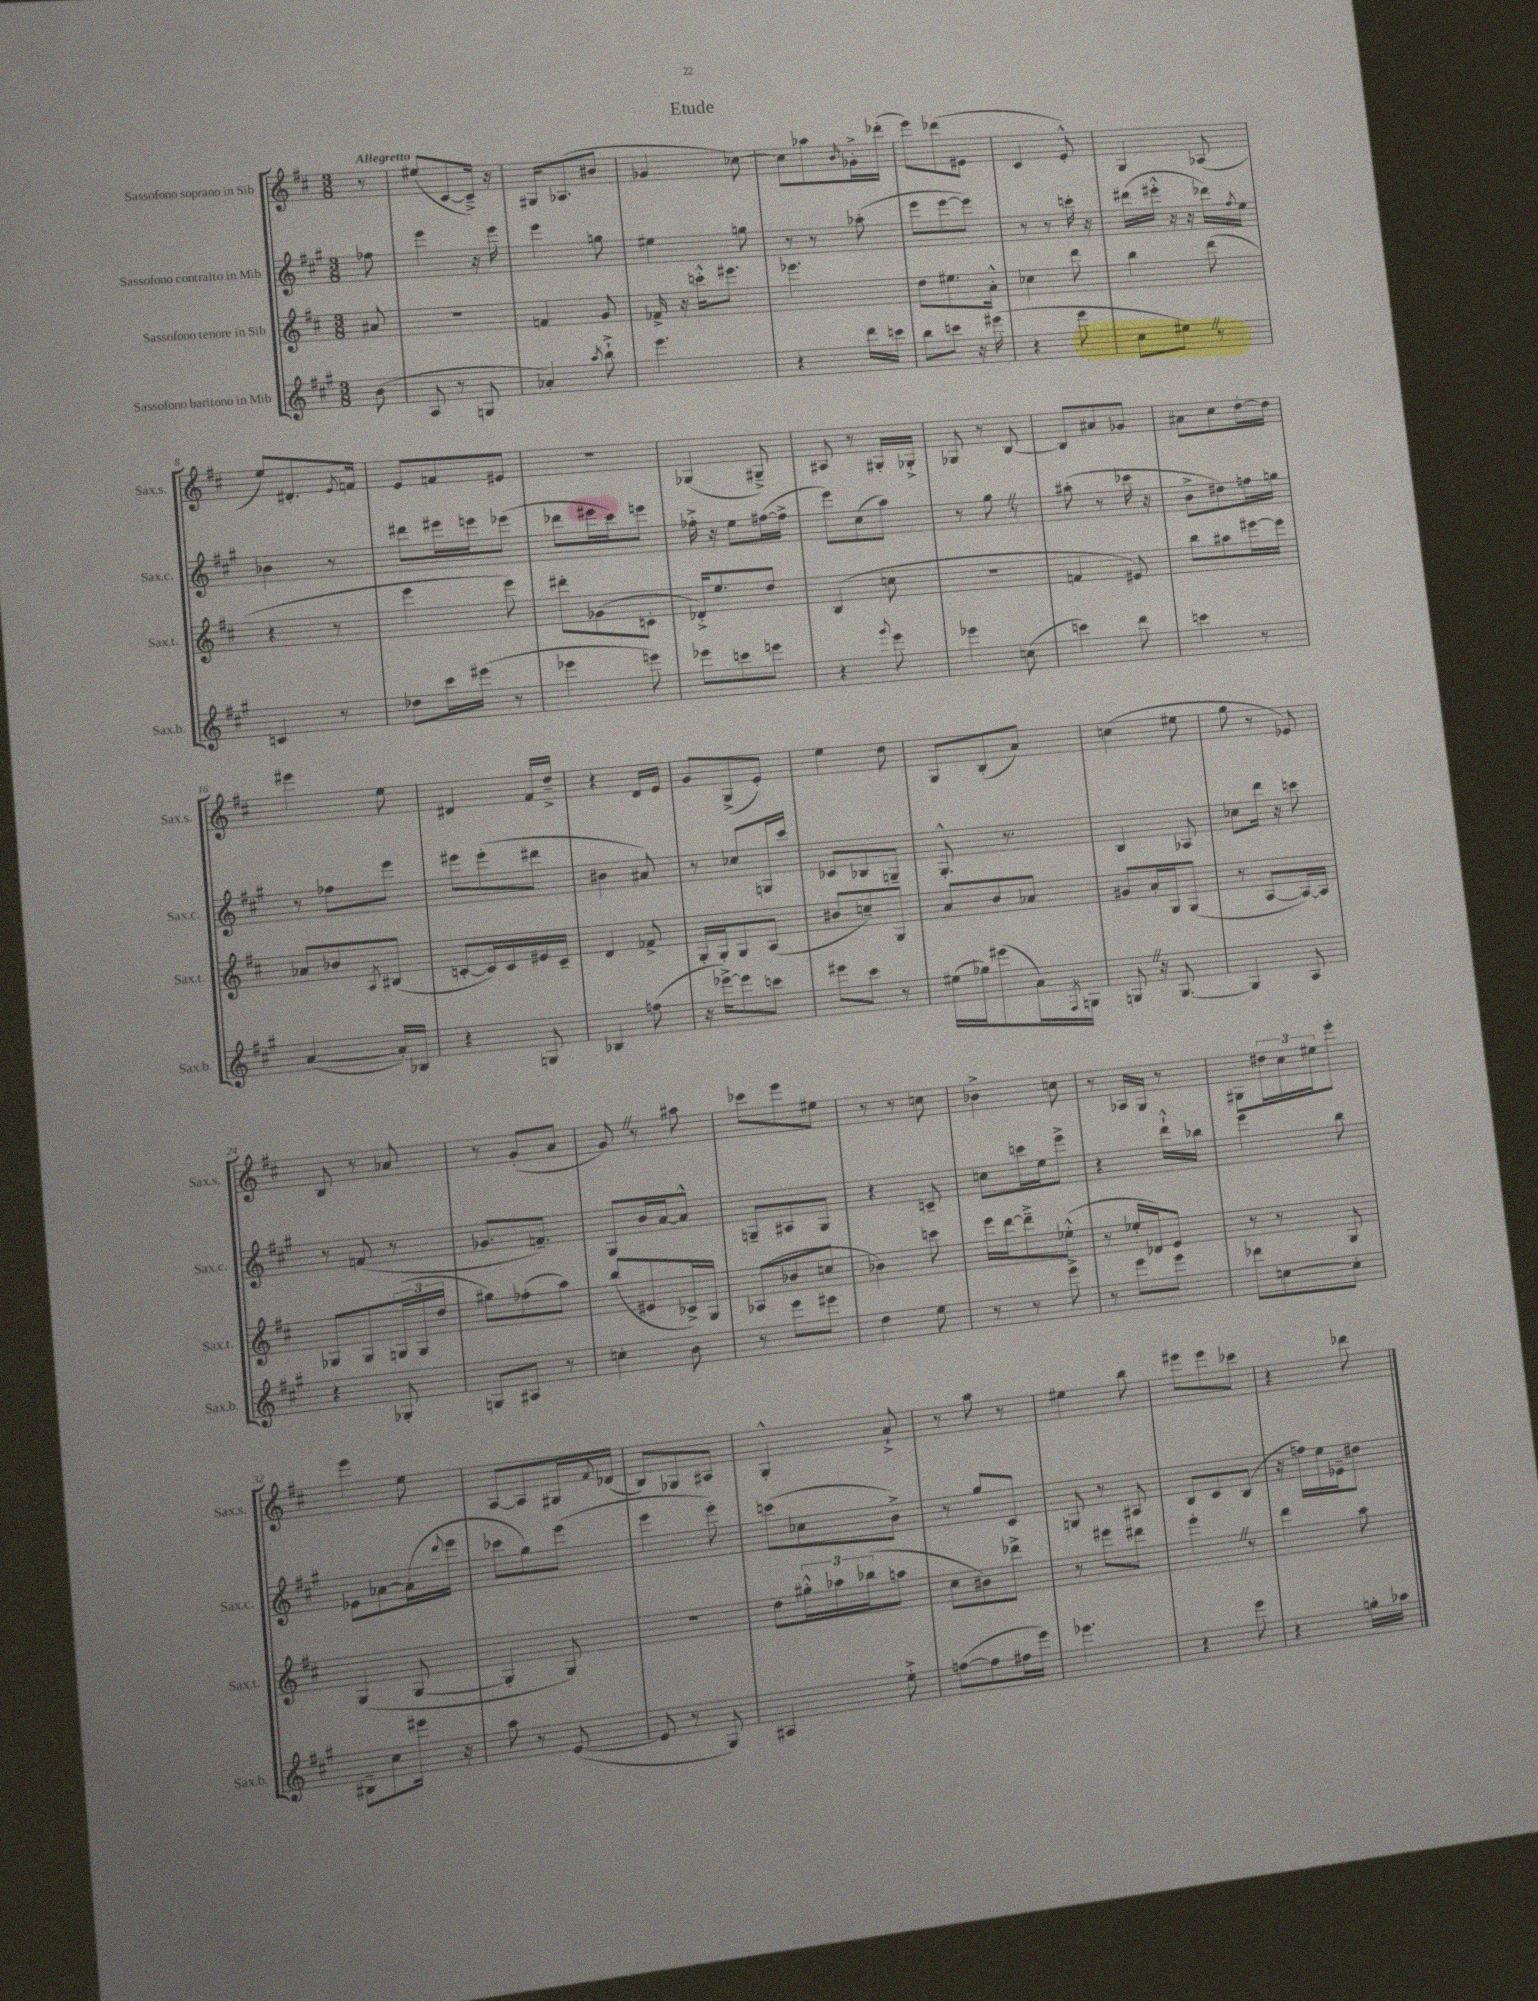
\header { title = "Etude" }
<<
\new StaffGroup <<
\new Staff = "s0" \with { instrumentName = "Sassofono soprano in Sib" shortInstrumentName = "Sax.s." } {
    \clef treble \key d \major \numericTimeSignature \time 3/8 \partial 8 \tempo "Allegretto"
    r8 |
    eis''8( cis'8~ cis'16--->) r16 |
    gis16 aes8.( bis'8 |
    ges'4 ces''8~) |
    ces''8 aes''8 \grace { b'16 } ges'16-.-> des'''16-.( |
    e'''8) des'''8( eis'8 |
    cis'4 e'8-.-^) |
    g4 aes8( |
    e''8) dis'8.-. \acciaccatura { e'8 } f'16 |
    e'8 f'8 eis'8 |
    R4. |
    ges4( gis8--->) |
    ais8 r8 gis16-. ges16-.-> |
    ges8 r8 b8~ |
    b8 ais'8 ges'8 |
    ais'8 cis''8 d''16~-. d''16 |
    eis'''4 e''8 |
    dis'4 fis'16 d''16---> |
    r4 d'16 e'16 |
    g'8 g8->( e'8-.) |
    e''4 d''8 |
    g8 b8-.( a'8) |
    c''4( eis''8 |
    g''8 r8 ees'8) |
    b8 r8 aes'8 |
    r8 g'8-.( a'8 |
    g'8) \once \override BreathingSign.text = \markup { \musicglyph "scripts.caesura.straight" } \breathe r8 ais''8 |
    ces'''8 e'''8 eis''8 |
    r8 r8 c''8 |
    bes'4-> c''8 |
    r8 aes16 g16 r8 |
    gis8 \tuplet 3/2 { dis''16 cis''16 eis''16 } e'''8-. |
    e'''4 e''8 |
    a8~ a8 gis16 \appoggiatura { fis'8 } des'16( |
    b8) ges8 ais8 |
    g4-.-^ a'8-!-> |
    r8 a''8 r8 |
    eis''4 b''8 |
    eis'''8 eis'''8 ces'''8 |
    r4 des'''8 \bar "|." |
}
\new Staff = "s1" \with { instrumentName = "Sassofono contralto in Mib" shortInstrumentName = "Sax.c." } {
    \clef treble \key a \major \numericTimeSignature \time 3/8 \partial 8
    fes''8 |
    e'''4 r16 e'''16 |
    e'''4 g''8 |
    eis''4 g''8 |
    r8 r8 aes''8-.( |
    e'''8 e'''8~ e'''8) |
    r8 r8 c'''16-. r16 |
    dis'''16( eis'''16-.-^ r16 r16 des'''16) \acciaccatura { fis''8 } e''16 |
    bes'4 r8 |
    dis'''8 eis'''16 e'''16 ees'''8( |
    des'''8 eis'''16 cis'''16) e'''8 |
    fes''16-.-> r16 e''8 fis''16~( fis''16-> |
    e'''8) cis''8( a''8) |
    r8 gis''8 \once \override BreathingSign.text = \markup { \musicglyph "scripts.caesura.straight" } \breathe r8 |
    ais''8-.( r8 ces'''16 r16 |
    b'8-> dis''8) f''16 g''16 |
    r8 fes''8 e'''8 |
    eis'''8 eis'''8-.( dis'''8 |
    bis'4 ais'8) |
    r8 ces''8 g16 cis'''16 |
    ces'8 bes8 g8-- |
    gis8.-.-^ r8. |
    b4 aes8 |
    ces''8 d'''16 r16 c'''8 |
    r8 f'8( r8 |
    ges'8. f'8.--) |
    gis8 b'16 a'16~ a'8-^ |
    g8-- ais8 g8 |
    r4 c'8-- |
    c''8 c'''16 e''16 e'''8-> |
    r4 d'''16-!-^ bes''16 |
    e'''4 b''8 |
    ees'8 aes'8~ aes'16-.( \appoggiatura { d'''8 } e'''16 |
    ces'''8 gis''8) e'''8( |
    e'''4 e'''8-.) |
    c'''8( ces''8 b'8->) |
    r8 gis''8 cis'8 |
    g8 r8 ais8 |
    b8 cis'8 b8( |
    r16 f''16) e''16 ees'16-- dis''8 \bar "|." |
}
\new Staff = "s2" \with { instrumentName = "Sassofono tenore in Sib" shortInstrumentName = "Sax.t." } {
    \clef treble \key d \major \numericTimeSignature \time 3/8 \partial 8
    ais'8 |
    R4. |
    f'4 g'8 |
    fes'16-> r16 c'''16-.-^ eis'''8. |
    ees'''4. |
    d''8 eis''8. a'16-.-^ |
    ces''4 d'''8 |
    b''4 d'''8( |
    r4 r8 |
    e'''4 e'''8) |
    dis'''8-. ges'8( c'8-. |
    des'16-.->) e''8. d''8 |
    b4( c''8 |
    R4. |
    f'4 eis'8) |
    b''8 ais''8 eis'''16~ eis'''16 |
    aes'8 bes'8 \acciaccatura { a8 } bis8( |
    c'8~-. c'16) c'16 eis'16 c'16-- |
    d'4 fes'8-> |
    g16-. g16-. g8 a8( |
    bis'8 c''8--) g8 |
    a'8 b'8 aes'8 |
    gis'8 a'16-. g16 g8( |
    r8 a8~ a16~) a16 |
    ges8 ges8 \tuplet 3/2 { g16( g16 d''16 } |
    gis''8) fes''8-.( a''8) |
    b''8( eis'8 ces'16->) g16 |
    aes8( bes'8 c''8 |
    bes'4) c'''8 |
    e'''16 d'''16~ d'''8---> ees''8-.-^( |
    r8 ees''16-. des'16) e'8 |
    r8 r8 g8 |
    g4( g8~ |
    g4-. g8) |
    R4. |
    d''8 \tuplet 3/2 { gis''16-.-^ aes''16 bes''16( } a''8 |
    cis''8 bis'8) des'''8-> |
    r8 eis'''8 dis'''8 |
    e'''4-. \once \override BreathingSign.text = \markup { \musicglyph "scripts.caesura.straight" } \breathe r8 |
    d'''4 a''8 \bar "|." |
}
\new Staff = "s3" \with { instrumentName = "Sassofono baritono in Mib" shortInstrumentName = "Sax.b." } {
    \clef treble \key a \major \numericTimeSignature \time 3/8 \partial 8
    b'8( |
    a8 r8 g8 |
    aes'4-.) \acciaccatura { a''8 } b''8-!-> |
    e'''4. |
    r4 d'''16 c'''16 |
    b''8 c'''8 r16 eis'''16( |
    r4 e'''8 |
    cis''8 eis''8) \once \override BreathingSign.text = \markup { \musicglyph "scripts.caesura.straight" } \breathe r8 |
    c'4 r8 |
    des''8 cis'''16 eis'''16( r8 |
    ees'''4 e'''8) |
    ees'''8 c'''8 e'''8 |
    r4 \appoggiatura { gis'''8 } e'''8 |
    ees'''4 c''8( |
    c'''4) d'''8 |
    c'''4 r8 |
    a'4~( a'16-.) bes16 |
    r4 g8 |
    bes4 f''8( |
    r16 ees'''16~->) ees'''8 c'''8 |
    eis'''8 cis'''8 r8 |
    eis''16( ges''16) eis'''8( a'16) \acciaccatura { fis8 } g16 |
    g8 \once \override BreathingSign.text = \markup { \musicglyph "scripts.caesura.straight" } \breathe r16 g8.~ |
    g4 a8 |
    r4 ges8-. |
    g8 ais8 r8 |
    c''4-. b'8 |
    r8 e'''8 eis'''8 |
    d''4 e''8 |
    r8 r8 e'''8-> |
    r8 e'''8 e'''8 |
    des'''8 c''8~ c''8-. |
    bis8-- cis''8 eis'''16 r16 |
    a''8 r8 e'8~( |
    e'8 r8 gis8) |
    ais4 e''8-.-> |
    f''8~( f''8 fis''16 e'''16) |
    ees'''4. |
    r4 e'''8 |
    r4 g''16-. aes''16 \bar "|." |
}
>>
>>
